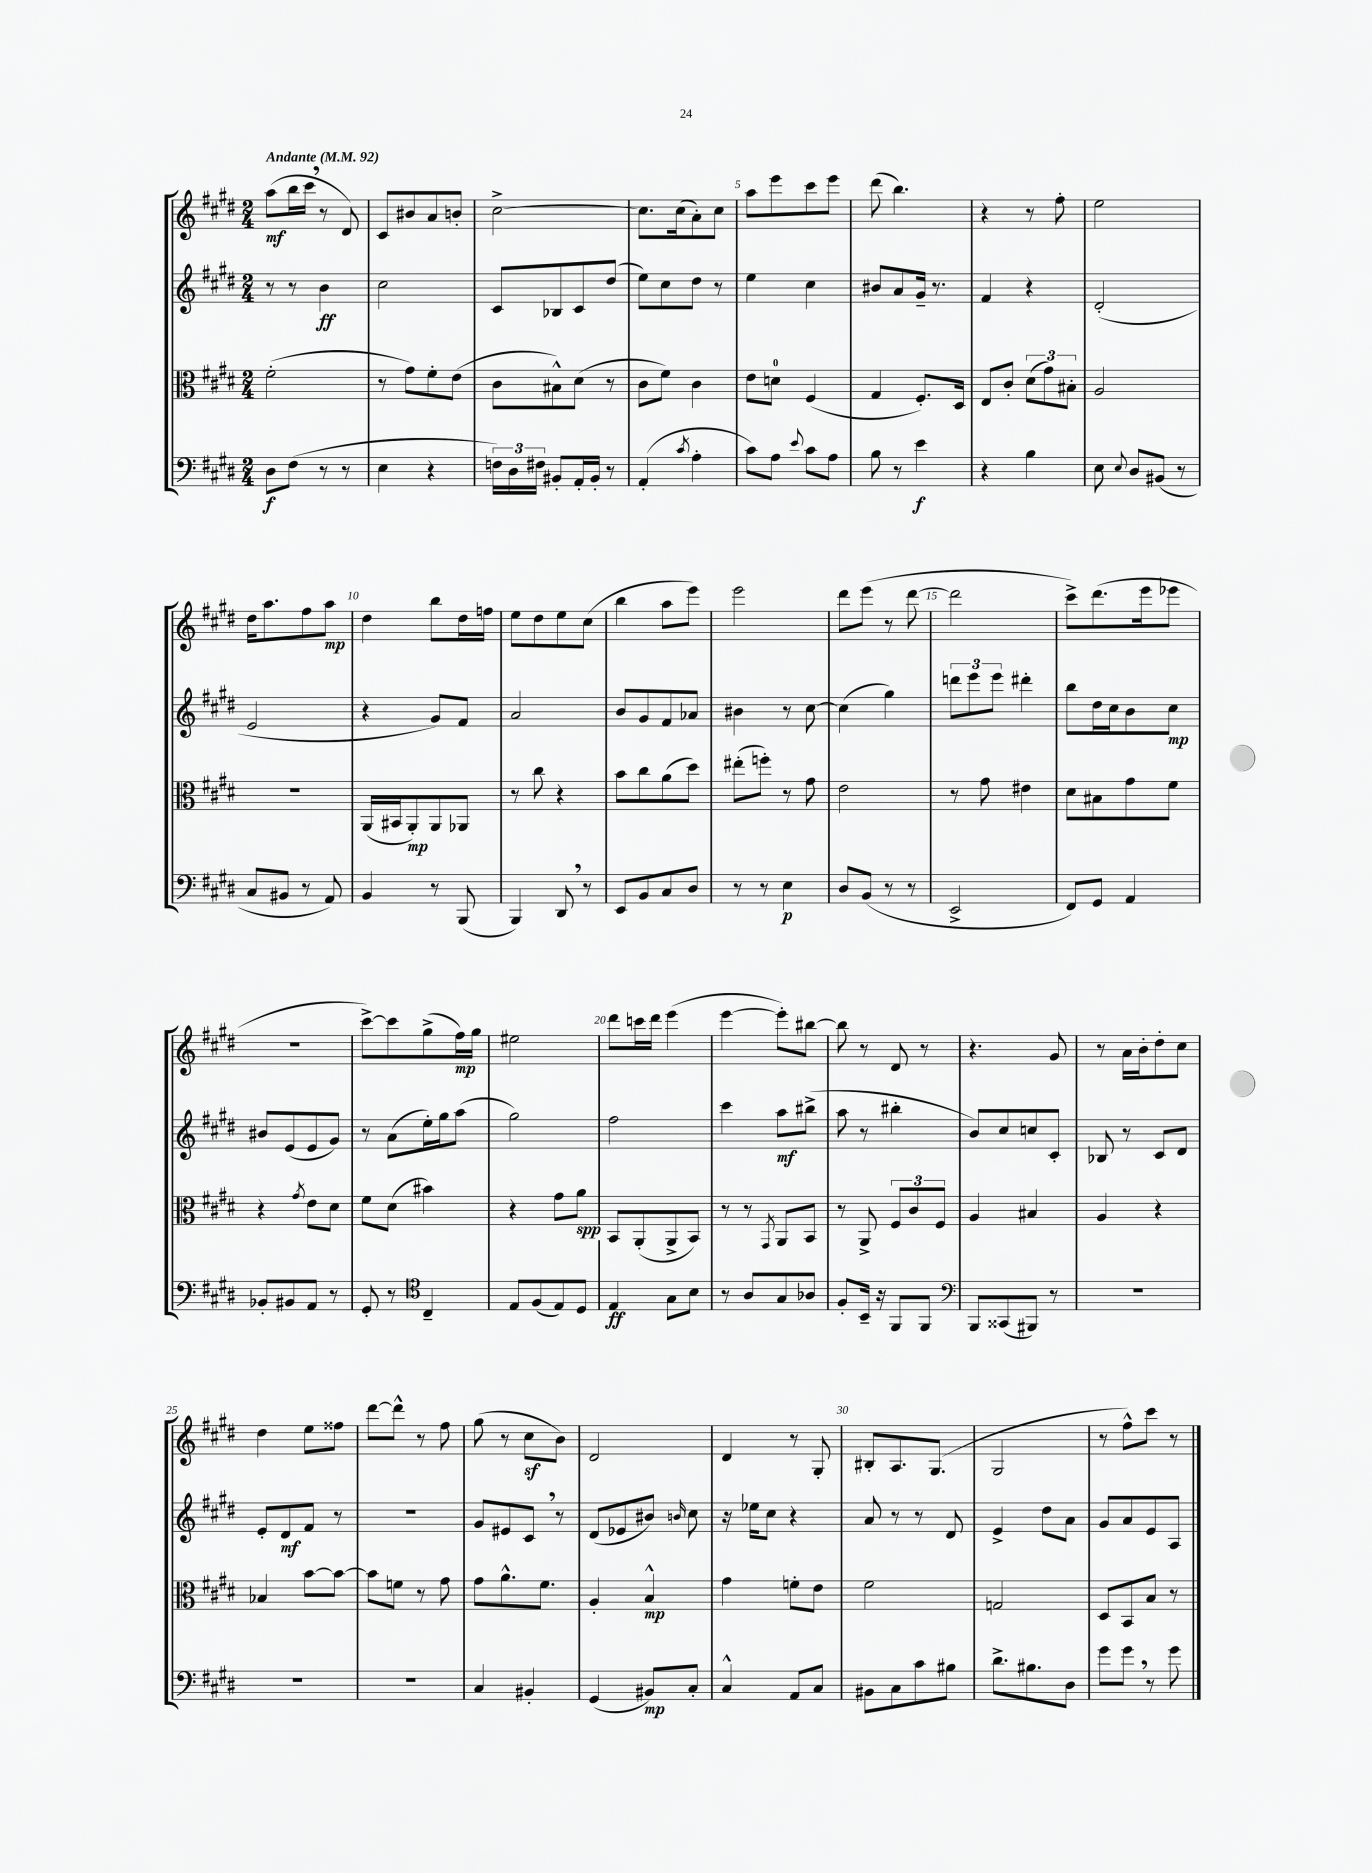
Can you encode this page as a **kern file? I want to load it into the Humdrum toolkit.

**kern	**kern	**kern	**kern
*staff4	*staff3	*staff2	*staff1
*clefF4	*clefC3	*clefG2	*clefG2
*k[f#c#g#d#]	*k[f#c#g#d#]	*k[f#c#g#d#]	*k[f#c#g#d#]
*M2/4	*M2/4	*M2/4	*M2/4
*MM92	*MM92	*MM92	*MM92
8D#	(2f#'	8r	(8aa
(8F#	.	8r	16bb
.	.	.	16ccc#
8r	.	4b	8r
8r	.	.	8d#)
=	=	=	=
4E	8r	2cc#	8c#
.	8g#)	.	8b#
4r	8f#'	.	8a
.	(8e	.	8b'
=	=	=	=
24F)	8c#	8c#	[2cc#^
24D#	.	.	.
24F#	.	.	.
8BB#'	8B#^^)	8B-	.
16AA'	(8d#	8c#	.
16BB#'	.	.	.
8r	8r	(8dd#	.
=	=	=	=
(4AA'	8c#	8ee)	8.cc#]
.	8f#)	8cc#	.
.	.	.	(16cc#
8qc#	.	.	.
4A'	4c#	8dd#	8a')
.	.	8r	8cc#
=	=	=	=
8c#)	8e	4ee	8aa
8A	8d	.	8eee
8qqe	.	.	.
8c#	(4F#	4cc#	8ccc#
8A	.	.	8eee
=	=	=	=
8B	4G#	8b#	(8ddd#
8r	.	8a	4.bb)
4e	8.F#')	16g#~	.
.	.	8.r	.
.	16D#	.	.
=	=	=	=
4r	8E	4f#	4r
.	8c#'	.	.
4B	(12d#	4r	8r
.	12g#)	.	.
.	.	.	8ff#'
.	12B#'	.	.
=	=	=	=
8E	2A	(2d#'	2ee
8qqE	.	.	.
8D#	.	.	.
(8BB#	.	.	.
8r	.	.	.
=	=	=	=
8C#	2r	2e	16dd#
.	.	.	8.aa
8BB#	.	.	.
8r	.	.	8ff#
8AA)	.	.	8aa
=	=	=	=
4BB	(16AA	4r	4dd#
.	16BB#	.	.
.	8AA')	.	.
8r	8AA	8g#)	8bb
(8BBB	8AA-	8f#	16dd#
.	.	.	16ff
=	=	=	=
4BBB)	8r	2a	8ee
.	8cc#	.	8dd#
8DD#	4r	.	8ee
8r	.	.	(8cc#
=	=	=	=
8EE	8b	8b	4bb
8BB	8cc#	8g#	.
8C#	(8a	8f#	8aa
8D#	8dd#)	8a-	8eee)
=	=	=	=
8r	(8ee#'	4b#	2eee
8r	8ff')	.	.
4E	8r	8r	.
.	8g#	[8cc#	.
=	=	=	=
8D#	2e	(4cc#]	8ddd#
(8BB	.	.	(8eee
8r	.	4gg#)	8r
8r	.	.	[8ddd#
=	=	=	=
2EE^	8r	12ddd	2ddd#]
.	.	12eee	.
.	8g#	.	.
.	.	12eee	.
.	4e#	4ddd#'	.
=	=	=	=
8FF#)	8d#	8bb	8ccc#^)
8GG#	8B#	16dd#	(8.ddd#
.	.	16cc#	.
4AA	8g#	8b	.
.	.	.	16eee
.	8f#	8cc#	8eee-
=	=	=	=
8BB-'	4r	8b#	2r
8BB#	.	(8e	.
.	8qg#	.	.
8AA	8e	8e	.
8r	8d#	8g#)	.
=	=	=	=
8GG#'	8f#	8r	[8ccc#^)
8r	(8d#	(8a	8ccc#]
*clefC4	*	*	*
4C#~	4b#)	16ee')	(8gg#^
.	.	16gg#	.
.	.	(8aa	16ff#)
.	.	.	16gg#
=	=	=	=
8E	4r	2gg#)	2ee#
(8F#	.	.	.
8E)	8g#	.	.
8D#	8a	.	.
=	=	=	=
4E	8BB	2ff#	8ddd#
.	(8AA'	.	16ccc
.	.	.	16ddd#
8G#	8AA^	.	(4eee
8B	8BB)	.	.
=	=	=	=
8r	8r	4ccc#	[4eee
8A	8r	.	.
.	8qGG#	.	.
8G#	8AA	8aa	8eee'])
8A-	8BB	(8bb#^	[8bb#
=	=	=	=
8F#'	8r	8aa	8bb#]
16BB~	8AA^	8r	8r
16r	.	.	.
8FF#	12F#	4bb#'	8d#
.	12c#	.	.
8FF#	.	.	8r
.	12F#	.	.
=	=	=	=
*clefF4	*	*	*
8BBB	4A	8b)	4.r
(8CC##	.	8cc#	.
8BBB#)	4B#	8cc	.
8r	.	8c#'	8g#
=	=	=	=
2r	4A	8B-	8r
.	.	8r	16a
.	.	.	16b'
.	4r	8c#	8dd#'
.	.	8d#	8cc#
=	=	=	=
2r	4B-	8e'	4dd#
.	.	8d#	.
.	[8b	8f#	8ee
.	8b_	8r	8ff##
=	=	=	=
2r	8b]	2r	[8ddd#
.	8f	.	8ddd#^^]
.	8r	.	8r
.	8g#	.	8ff#
=	=	=	=
4C#	8g#	8g#	(8gg#
.	8.a^^	8e#	8r
4BB#'	.	8c#	8cc#
.	8.f#	.	.
.	.	8r	8b)
=	=	=	=
(4GG#	4A'	(8d#	2d#
.	.	8e-	.
8BB#)	4B^^	8b#)	.
.	.	16qqb	.
8C#'	.	8cc#	.
=	=	=	=
4C#^^	4g#	16r	4d#
.	.	16ee-	.
.	.	8cc#	.
8AA	8f'	4r	8r
8C#	8e	.	8G#'
=	=	=	=
8BB#	2f#	8a	8B#'
8C#	.	8r	8.A
8c#	.	8r	.
.	.	.	(8.G#
8B#	.	8d#	.
=	=	=	=
8.d#^	2G	4e^	2G#
8.B#	.	.	.
.	.	8dd#	.
8D#	.	8a	.
=	=	=	=
8g#	8D#	8g#	8r
8g#	8BB	8a	8ff#^^)
8r	8B	8e	8ccc#
8g#	8r	8A	8r
==	==	==	==
*-	*-	*-	*-
